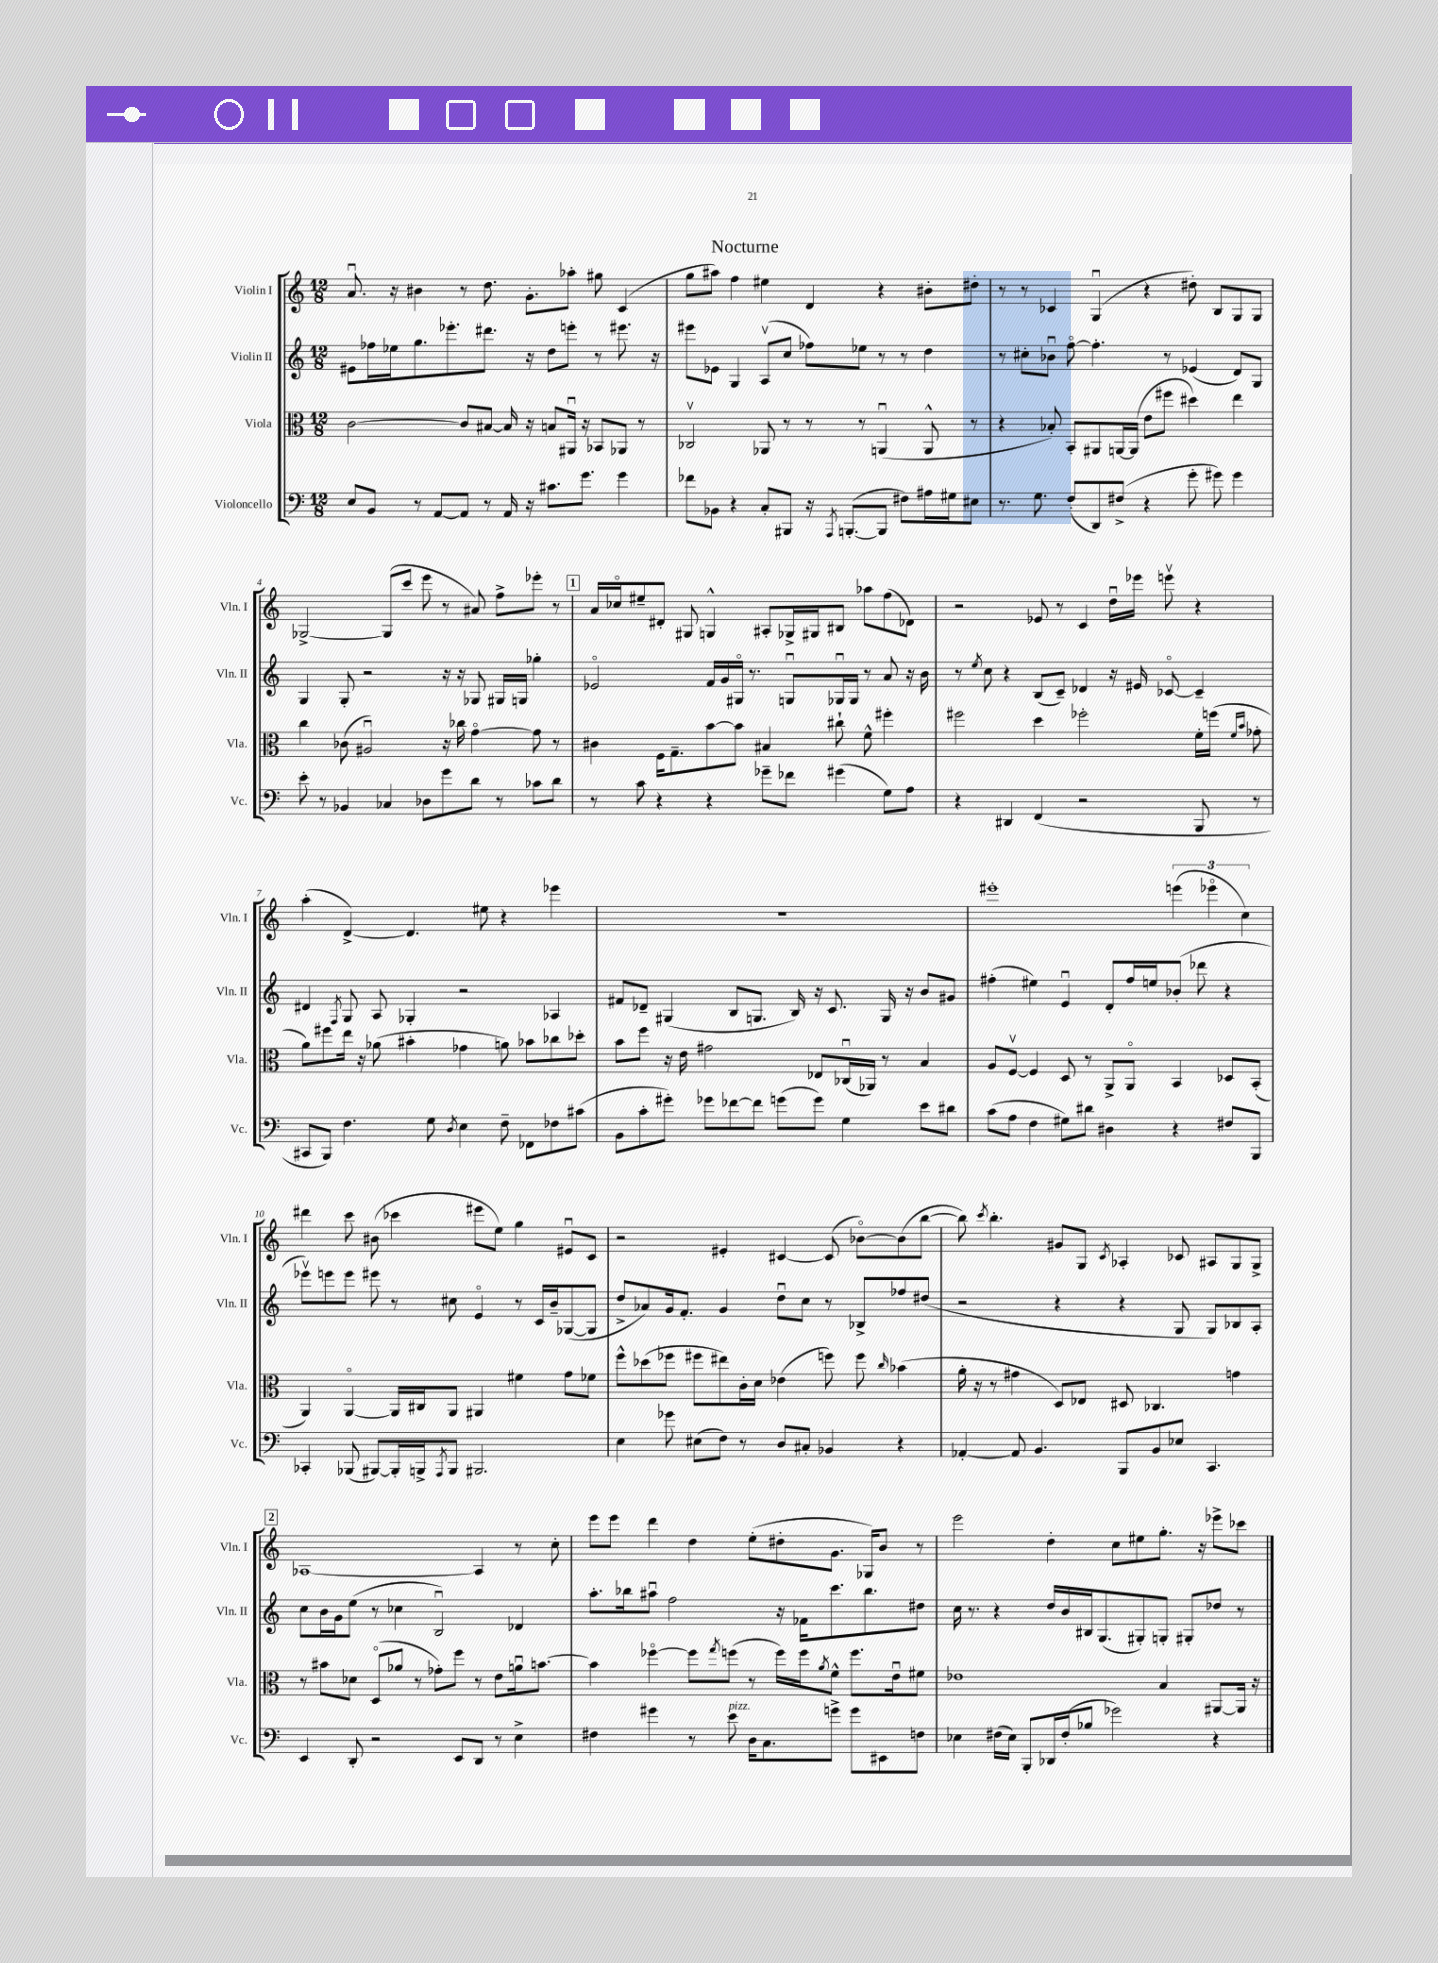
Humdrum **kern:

**kern	**kern	**kern	**kern
*staff4	*staff3	*staff2	*staff1
*clefF4	*clefC3	*clefG2	*clefG2
*k[]	*k[]	*k[]	*k[]
*M12/8	*M12/8	*M12/8	*M12/8
8E	[2c	8e#	8.au
8BB	.	16ff-	.
.	.	16ee-	16r
8r	.	8.gg	4b#
[8AA	.	.	.
.	.	8.eee-'	.
8AA]	8c]	.	8r
8r	[8B#	8.ddd#	8.dd
16AA	16B#]	.	.
16r	16r	16r	8.g'
8.c#	8B	8dd	.
.	16AA#u	8eee'	8aa-'
8.g	16r	.	.
.	8BB-	8r	8gg#
4g	8AA-	8.eee#	(4c
.	8r	.	.
.	.	16r	.
=	=	=	=
8f-	2C-v	8eee#	8gg
8BB-	.	8e-	8aa#)
4r	.	4G	4ff
8C'	8AA-	(8Av	4ee#
8BBB#	8r	8cc	.
16r	8r	8ff-)	4d
8qAAA	.	.	.
([8.BBB'	.	.	.
.	8r	8ee-	.
8BBB]	(4AAu	8r	4r
8F#)	.	8r	.
16A#	8AA^^	4dd	8b#'
16G#	.	.	.
8E#	8r	.	8dd#'
=	=	=	=
8.r	4r	8r	8r
.	.	8cc#'	8r
8.G	.	.	.
.	8B-')	8b-u	4c-
(8F'	8BB'	[8ffo	.
8DD)	8AA#	4.ff']	(4Gu
(8F#^	[16AA	.	.
.	(16AA]	.	.
4r	8e	.	4r
.	8ff#	8r	.
8g'	4dd#)	(4e-	8dd#')
8g#)	.	.	8B
4g#	4ee	8d)	8G
.	.	8G	8G
=	=	=	=
8e'	4cc	4G	[2G-^
8r	.	.	.
4BB-	(8c-	8G'	.
.	2A#u)	2r	.
4C-	.	.	(8G-]
.	.	.	8ccc
8D-	.	.	8eee
8g	16r	16r	8r
.	16cc-	16r	.
8d	[4go	8G-	8a#)
8r	.	16G#	8ff^
.	.	16G	.
8c-	8g]	4gg-'	8eee-'
8d	8r	.	8r
=	=	=	=
8r	4c#	2e-o	16a
.	.	.	16cc-o
8c	.	.	8ee#~
4r	16F	.	8d#'
.	8.G~	.	.
.	.	.	8G#
4r	[8b	16f	4G^^
.	.	16g	.
.	8b]	16G#o	.
.	.	8.r	.
8g-~	4B#	.	8A#'
8f-	.	8Gu	16G-^
.	.	.	16G#
(4g#	8cc#`	16G-u	8B#
.	.	16G-	.
.	8f^^	8r	8aa-
8G)	4ff#'	8a	(8ff
8A	.	16r	8d-)
.	.	16b	.
=	=	=	=
4r	2ff#	8r	2r
.	.	8qee	.
.	.	8cc	.
4DD#	.	4r	.
(4FF	4dd	(8B	8e-
.	.	8c~)	8r
2r	2ff-'	4d-	4c
.	.	16r	16ddu
.	.	16e#	16eee-
.	.	[8c-o	8eeev
8BBB	16f'	4c-~]	4r
.	(16ff	.	.
.	16qqf	.	.
.	16qqb	.	.
8r	8g-'	.	.
=	=	=	=
8CC#	8a)	4d#	(4aa'
8BBB)	8ff#	.	.
.	.	8qF	.
4.F	16ee	8G	[4d^)
.	16r	.	.
.	(8a-	8A	.
.	4b#'	4G-'	4.d]
8G	.	.	.
8qD	.	.	.
4E	4g-	2r	.
.	.	.	8ee#
8F~	8a)	.	4r
8FF-	8b-	.	.
8F-	8cc-	4A-	4eee-
(8c#	8dd-'	.	.
=	=	=	=
8BB	8b	8f#	1.r
8c'	8ff	8d-~	.
8g#')	16r	(4G#	.
.	16e	.	.
8g-	2g#	.	.
[8f-	.	8B	.
8f-]	.	8.G	.
(8g	.	.	.
.	.	16B)	.
8g)	8E-	16r	.
.	.	8.c	.
4G	(16C-u	.	.
.	16AA-)	.	.
.	8r	16G	.
.	.	16r	.
8e	4B	8b	.
8d#	.	8g#	.
=	=	=	=
(8c	8A	(4ff#'	1eee#'
8A	[8Fv	.	.
4F	4F]	4ee#)	.
8G#)	8D	4eu	.
8d#	8r	.	.
4D#	8AA^	8d'	.
.	8AAo	16ff#	.
.	.	16ee	.
4r	4BB	(8b-'	(6eee
.	.	8ddd-	.
.	.	.	6eee-o
8F#	8D-	4r	.
.	.	.	6cc)
8BBB	(8BB'	.	.
=	=	=	=
4CC-'	4AA)	8eee-v)	4ddd#
.	.	8eee	.
(8BBB-	[4AAo	8eee	8ccc
[8BBB#)	.	8eee#	(8b#
16BBB#']	16AA]	8r	4ccc-
16BBB^	16C#	.	.
8qAAA	.	.	.
8BBB	8AA	8cc#	.
2.BBB#	4AA#	4eo	8eee#
.	.	.	8ee)
.	4f#	8r	4gg
.	.	16c	.
.	.	16b~	.
.	8g	([8G-	8e#u
.	8f-	8G-]	8c
=	=	=	=
4E	8ff^^	8dd^	2r
.	(8dd-	8a-)	.
8g-	8ff-	16g	.
.	.	8.f'	.
(8E#	8ff#	.	.
8F)	8ee#)	4g	4e#'
8r	16c'	.	.
.	16d	.	.
8D	(4e-	8ddu	[4c#
8C#'	.	8cc	.
4BB-	8ff)	8r	(8c#]
.	8ff	8B-^	[8b-o)
.	16qqcc	.	.
4r	(4b-	8ff-	(8b-]
.	.	(8dd#	[8bb
=	=	=	=
[4AA-'	16a'	2r	8bb])
.	16r	.	.
.	.	.	8qccc
.	8r	.	4.bb'
8AA-]	4g#	.	.
4.BB	.	.	.
.	8D)	4r	8g#
.	8E-	.	8G
.	.	.	8qc
8BBB	8D#	4r	4A-'
8BB	4.C-	.	.
8E-	.	8G	8c-
4.CC	.	8G)	8A#
.	4g	8B-	8G
.	.	8A'	8G^
=	=	=	=
4EE	8r	8cc	[1A-
.	8b#	16b	.
.	.	16g	.
8DD'	8d-	(8ee	.
2r	(8Do	8r	.
.	8a-	4cc-	.
.	8r	.	.
.	8g-')	2Bu)	.
8EE	8ff	.	.
8DD	8r	.	4A-]
8r	8e	.	.
4E^	16au	4d-	8r
.	[8.b	.	.
.	.	.	8cc'
=	=	=	=
4F#	4b]	8.aa'	8eee
.	.	.	8eee
.	.	16bb-	.
4g#	[4ff-o	8aa#u	4ddd
.	.	2ff	.
8r	8ff-]	.	4dd
.	8qgg	.	.
8e	(8ff	.	.
16D	8r	.	(8ee'
8.C	.	.	.
.	16ff)	16r	8dd#'
.	16ff	16f-	.
.	8qa	.	.
8g^	8f^^	8.ccc	8.g
8g	8.ff	.	.
.	.	8.bb-	16G-)
8EE#	.	.	8b
.	16eu	.	.
8F	8f#	8dd#	8r
=	=	=	=
4E-	1e-	16cc	2eee
.	.	8.r	.
(16F#	.	4r	.
16E-)	.	.	.
8BBB'	.	.	.
16DD-	.	16dd	4dd'
(16F#'	.	16b	.
8B-	.	16B#	.
.	.	(8.G	.
2g-)	.	.	8cc
.	.	8G#')	8ee#
.	4B	8G'	8.gg'
.	.	8G#'	.
.	.	.	16r
4r	[8AA#	8dd-	8eee-^
.	16AA#]	8r	8ccc-
.	16r	.	.
==	==	==	==
*-	*-	*-	*-
